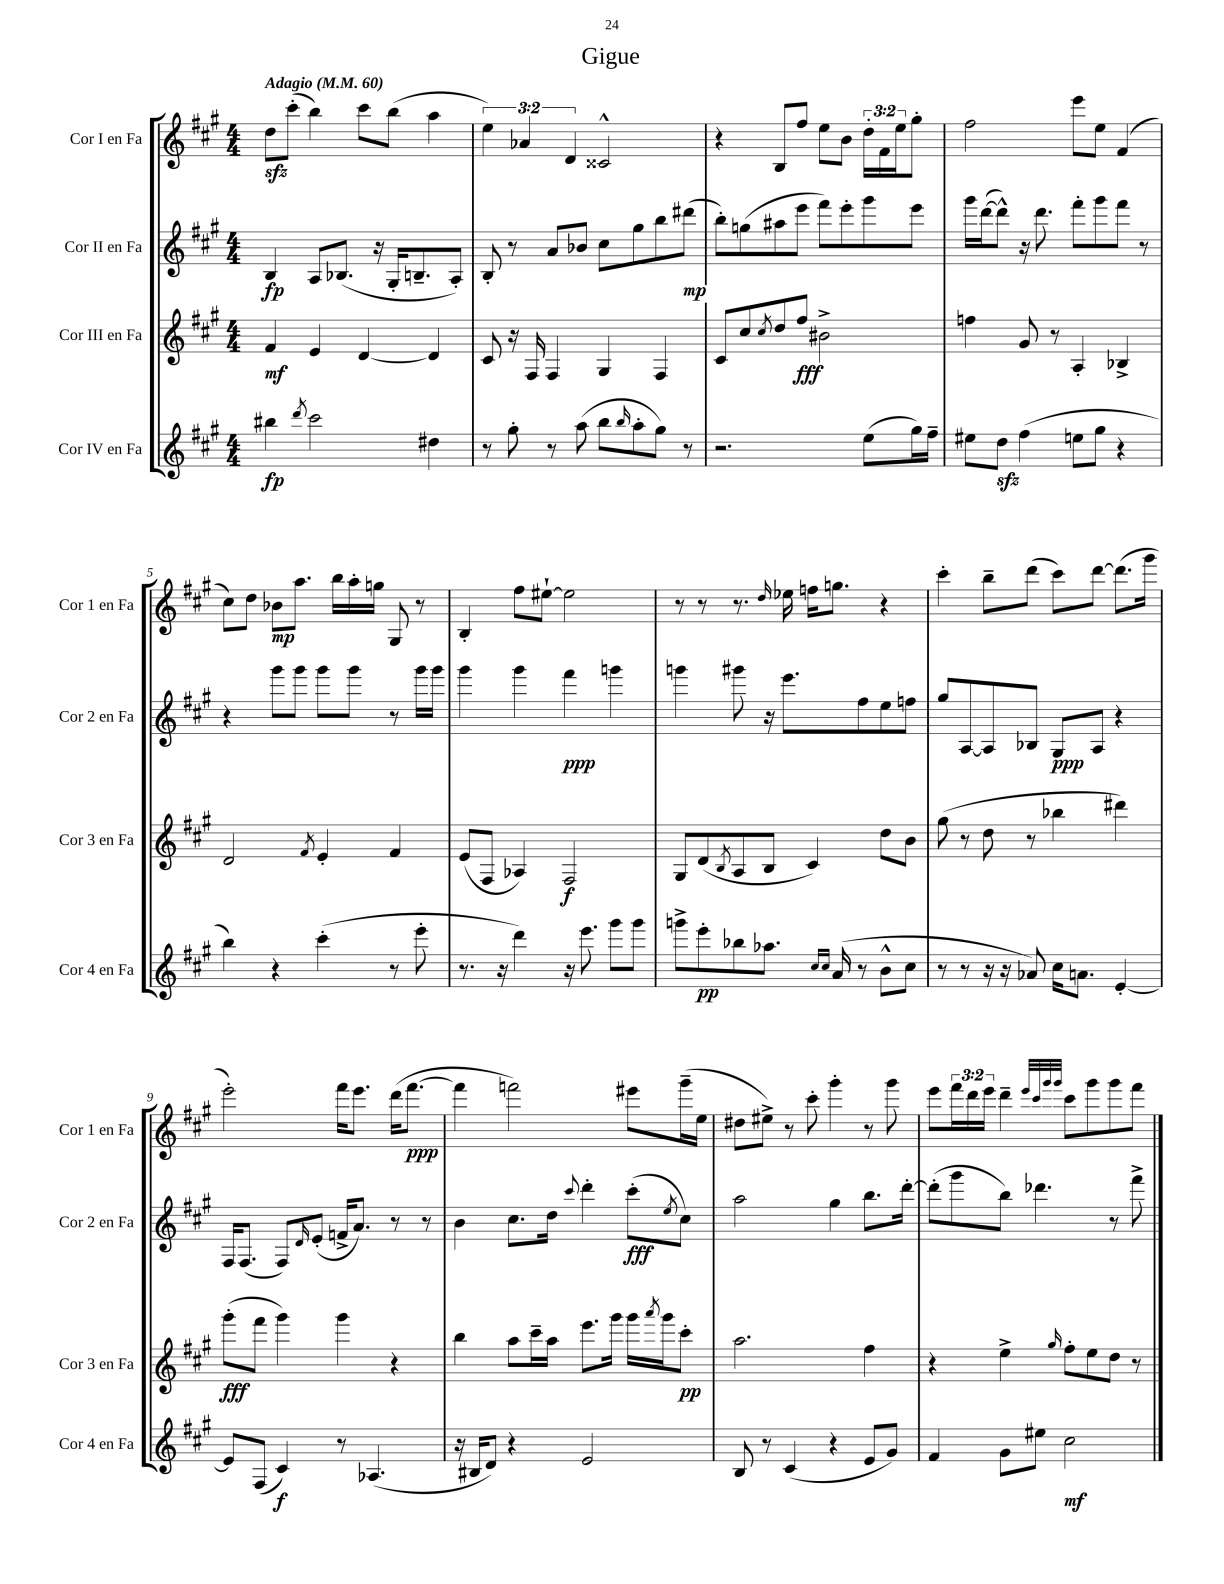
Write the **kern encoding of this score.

**kern	**dynam	**kern	**dynam	**kern	**dynam	**kern	**dynam
*part4	*part4	*part3	*part3	*part2	*part2	*part1	*part1
*staff4	*staff4	*staff3	*staff3	*staff2	*staff2	*staff1	*staff1
*I"Cor IV en Fa	*	*I"Cor III en Fa	*	*I"Cor II en Fa	*	*I"Cor I en Fa	*
*I'Cor 4 en Fa	*	*I'Cor 3 en Fa	*	*I'Cor 2 en Fa	*	*I'Cor 1 en Fa	*
*clefG2	*	*clefG2	*	*clefG2	*	*clefG2	*
*k[f#c#g#]	*	*k[f#c#g#]	*	*k[f#c#g#]	*	*k[f#c#g#]	*
*M4/4	*	*M4/4	*	*M4/4	*	*M4/4	*
*MM60	*	*MM60	*	*MM60	*	*MM60	*
=1	=1	=1	=1	=1	=1	=1	=1
!	!	!	!	!	!	!LO:TX:a:B:t=Adagio	!
4bb#X\	fp	4f#/	mf	4B/	fp	8ddzz\L	.
.	.	.	.	.	.	(8ccc#'\J	.
8qddd/	.	.	.	.	.	.	.
2ccc#\	.	4e/	.	8A/L	.	4bb\)	.
.	.	.	.	(8.B-X/J	.	.	.
.	.	[4d/	.	.	.	8ccc#\L	.
.	.	.	.	16r	.	.	.
.	.	.	.	16G#'/KL	.	(8bb\J	.
.	.	.	.	8.Bn~/	.	.	.
4dd#X\	.	4d/]	.	.	.	4aa\	.
.	.	.	.	8A'/J)	.	.	.
=2	=2	=2	=2	=2	=2	=2	=2
8r	.	8c#/	.	8B'/	.	6ee\)	.
8gg#'\	.	16r	.	8r	.	.	.
.	.	.	.	.	.	6a-X/	.
.	.	16F#/	.	.	.	.	.
8r	.	4F#/	.	8a/L	.	.	.
.	.	.	.	.	.	6d/	.
(8aa\	.	.	.	8b-X/J	.	.	.
8bb\L	.	4G#/	.	8cc#\L	.	2c##X^^/	.
16qqbb/	.	.	.	.	.	.	.
8aa'\	.	.	.	8gg#\	.	.	.
8gg#\J)	.	4F#/	.	8bb\	.	.	.
8r	.	.	.	(8ddd#X\J	mp	.	.
=3	=3	=3	=3	=3	=3	=3	=3
2.r	.	8c#/L	.	8bb'\L)	.	4r	.
.	.	8cc#/	.	(8ggn\	.	.	.
.	.	8qcc#/	.	.	.	.	.
.	.	8dd/	.	8aa#X\	.	8B/L	.
.	.	8ff#/J	fff	8eee\J	.	8ff#/J	.
.	.	2b#X^\	.	8fff#\L)	.	8ee\L	.
.	.	.	.	8eee'\	.	8b\J	.
(8ee\L	.	.	.	8ggg#\	.	24dd'\LL	.
.	.	.	.	.	.	24f#\	.
.	.	.	.	.	.	24ee\J	.
16gg#\L)	.	.	.	8eee\J	.	8gg#'\J	.
16ff#~\JJ	.	.	.	.	.	.	.
=4	=4	=4	=4	=4	=4	=4	=4
8ee#X\L	.	4ffn\	.	16ggg#\LL	.	2ff#\	.
.	.	.	.	([16ddd\J	.	.	.
8ddzz\J	.	.	.	8ddd^^\J])	.	.	.
(4ff#\	.	8g#/	.	16r	.	.	.
.	.	.	.	8.ddd\	.	.	.
.	.	8r	.	.	.	.	.
8een\L	.	4A'/	.	8fff#'\L	.	8eee\L	.
8gg#\J	.	.	.	8ggg#\	.	8ee\J	.
4r	.	4B-X^/	.	8fff#\J	.	(4f#/	.
.	.	.	.	8r	.	.	.
!!LO:LB:g=z
=5	=5	=5	=5	=5	=5	=5	=5
4bb\)	.	2d/	.	4r	.	8cc#\L)	.
.	.	.	.	.	.	8dd\J	.
4r	.	.	.	8ggg#\L	.	8b-X\L	mp
.	.	.	.	8ggg#\J	.	8.aa\J	.
.	.	8qf#/	.	.	.	.	.
(4ccc#'\	.	4e'/	.	8ggg#\L	.	.	.
.	.	.	.	.	.	16bb\LL	.
.	.	.	.	8ggg#\J	.	16aa'\	.
.	.	.	.	.	.	16ggn\JJ	.
8r	.	4f#/	.	8r	.	8G#/	.
8eee'\	.	.	.	16ggg#\LL	.	8r	.
.	.	.	.	16ggg#\JJ	.	.	.
=6	=6	=6	=6	=6	=6	=6	=6
8.r	.	(8e/L	.	4ggg#\	.	4B'/	.
.	.	8F#/J	.	.	.	.	.
16r	.	.	.	.	.	.	.
4ddd\)	.	4A-X/)	.	4ggg#\	.	8ff#\L	.
.	.	.	.	.	.	[8ee#X`\J	.
16r	.	2F#/	f	4fff#\	ppp	2ee#\]	.
8.eee\	.	.	.	.	.	.	.
8ggg#\L	.	.	.	4gggn\	.	.	.
8ggg#\J	.	.	.	.	.	.	.
=7	=7	=7	=7	=7	=7	=7	=7
8gggn^\L	.	8G#/L	.	4gggn\	.	8r	.
8eee'\	pp	(8d/	.	.	.	8r	.
.	.	8qB/	.	.	.	.	.
8bb-X\	.	8A/	.	8ggg#X\	.	8.r	.
8.aa-X\J	.	8B/J	.	16r	.	.	.
.	.	.	.	.	.	16qqdd/	.
.	.	.	.	8.eee\L	.	16ee-X\	.
.	.	4c#/)	.	.	.	16ffn\KL	.
16qqcc#/LL	.	.	.	.	.	.	.
16qqcc#/JJ	.	.	.	.	.	.	.
(16a/	.	.	.	.	.	8.ggn\J	.
8r	.	.	.	8ff#\	.	.	.
8b^^\L	.	8dd\L	.	8ee\	.	4r	.
8cc#\J	.	8b\J	.	8ffn\J	.	.	.
=8	=8	=8	=8	=8	=8	=8	=8
8r	.	(8gg#\	.	8gg#/L	.	4ccc#'\	.
8r	.	8r	.	[8A/	.	.	.
16r	.	8dd\	.	8A/]	.	8bb~\L	.
16r	.	.	.	.	.	.	.
8a-X/)	.	8r	.	8B-X/J	.	(8ddd\J	.
16cc#\KL	.	4bb-X\	.	8G#/L	ppp	8ccc#\L)	.
8.an\J	.	.	.	.	.	.	.
.	.	.	.	8A/J	.	[8ddd\J	.
[4e'/	.	4ddd#X\)	.	4r	.	(8.ddd\L]	.
.	.	.	.	.	.	16ggg#\Jk	.
!!LO:LB:g=z
=9	=9	=9	=9	=9	=9	=9	=9
8e/L]	.	(8ggg#'\L	fff	16F#/KL	.	2eee'\)	.
.	.	.	.	(8.F#/J	.	.	.
(8F#/J	.	8fff#\J	.	.	.	.	.
4c#/)	f	4ggg#\)	.	8F#/L)	.	.	.
.	.	.	.	16qqd/	.	.	.
.	.	.	.	(8e'/J	.	.	.
8r	.	4ggg#\	.	16fn^/KL	.	16fff#\KL	.
.	.	.	.	8.a/J)	.	8.eee\J	.
(4.A-X/	.	.	.	.	.	.	.
.	.	4r	.	8r	.	(16ddd\KL	.
.	.	.	.	.	.	[8.fff#\J	ppp
.	.	.	.	8r	.	.	.
=10	=10	=10	=10	=10	=10	=10	=10
16r	.	4bb\	.	4b\	.	4fff#\]	.
16B#X/KL	.	.	.	.	.	.	.
8d/J)	.	.	.	.	.	.	.
4r	.	8aa\L	.	8.cc#\L	.	2fffn\)	.
.	.	16ccc#~\L	.	.	.	.	.
.	.	16aa\JJ	.	16dd\Jk	.	.	.
.	.	.	.	8qqccc#/	.	.	.
2e/	.	8.eee\L	.	4ddd'\	.	.	.
.	.	16ggg#\Jk	.	.	.	.	.
.	.	16ggg#\LL	.	(8ccc#'\L	fff	8eee#X\L	.
.	.	8qaaa/	.	.	.	.	.
.	.	16ggg#\J	.	.	.	.	.
.	.	.	.	8qee/	.	.	.
.	.	8ccc#'\J	pp	8cc#\J)	.	(16ggg#~\L	.
.	.	.	.	.	.	16ee\JJ	.
=11	=11	=11	=11	=11	=11	=11	=11
8B/	.	2.aa\	.	2aa\	.	8dd#X\L	.
8r	.	.	.	.	.	8ee#X^\J)	.
(4c#/	.	.	.	.	.	8r	.
.	.	.	.	.	.	8ccc#'\	.
4r	.	.	.	4gg#\	.	4ggg#'\	.
8e/L	.	4ff#\	.	8.bb\L	.	8r	.
8g#/J)	.	.	.	.	.	8ggg#\	.
.	.	.	.	[16ddd'\Jk	.	.	.
=12	=12	=12	=12	=12	=12	=12	=12
4f#/	.	4r	.	(8ddd'\L]	.	8eee\L	.
.	.	.	.	8ggg#\	.	24fff#\L	.
.	.	.	.	.	.	24ddd\	.
.	.	.	.	.	.	24eee\JJ	.
8g#\L	.	4ee^\	.	8bb\J)	.	4ddd~\	.
8ee#X\J	.	.	.	4.ddd-X\	.	.	.
.	.	.	.	.	.	32qqeee/LLL	.
.	.	.	.	.	.	32qqccc#/	.
.	.	.	.	.	.	32qqggg#/	.
.	.	16qqgg#/	.	.	.	32qqggg#/JJJ	.
2cc#\	mf	8ff#'\L	.	.	.	8ccc#\L	.
.	.	8ee\	.	.	.	8ggg#\	.
.	.	8dd\J	.	8r	.	8ggg#\	.
.	.	8r	.	8fff#^\	.	8fff#\J	.
==	==	==	==	==	==	==	==
*-	*-	*-	*-	*-	*-	*-	*-
